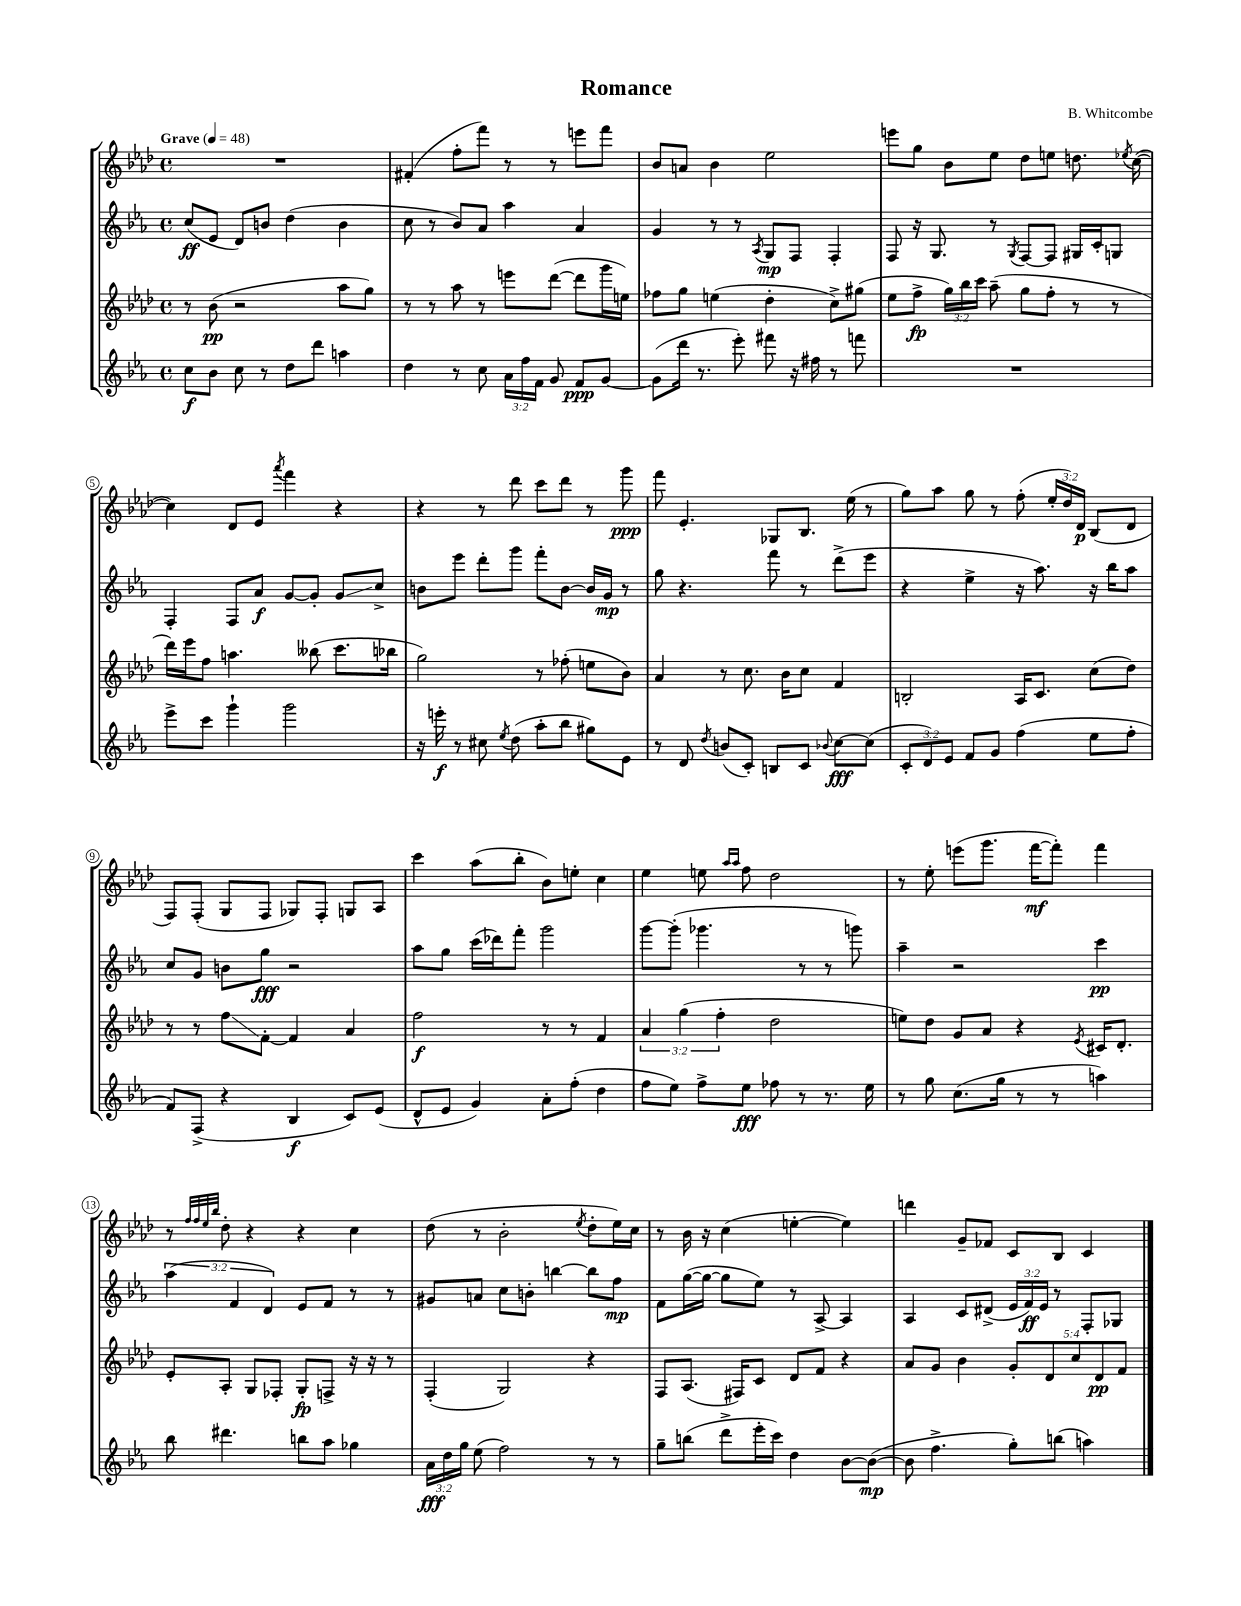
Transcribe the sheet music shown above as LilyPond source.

\header { title = "Romance" composer = "B. Whitcombe" }
<<
\new StaffGroup <<
\new Staff = "s0" {
    \clef treble \key aes \major \defaultTimeSignature \time 4/4 \override Staff.TupletNumber.text = #tuplet-number::calc-fraction-text \tempo "Grave" 4 = 48
    \autoBeamOff R1 |
    fis'4-.( f''8[-. f'''8]) r8 r8 e'''8[ f'''8] |
    bes'8[ a'8] bes'4 ees''2 |
    e'''8[ g''8] bes'8[ ees''8] des''8[ e''8] d''8. \acciaccatura { ees''8 } c''16~( |
    c''4) des'8[ ees'8] \acciaccatura { aes'''8 } f'''4 r4 |
    r4 r8 des'''8 c'''8[ des'''8] r8 g'''8\ppp |
    f'''8 ees'4.-. ges8[ bes8.] ees''16( r8 |
    g''8[) aes''8] g''8 r8 f''8-.( \tuplet 3/2 { ees''16[-. des''16) des'16]\p } bes8[( des'8] |
    f8[) f8]-.( g8[ f8] ges8[) f8]-. g8[ aes8] |
    c'''4 aes''8[( bes''8]-. bes'8[) e''8]-. c''4 |
    ees''4 e''8 \grace { aes''16[ aes''16] } f''8 des''2 |
    r8 ees''8-. e'''8[( g'''8.] f'''16[~\mf f'''8]-.) f'''4 |
    r8 \grace { f''32[ f''32 ees''32 bes''32] } des''8-. r4 r4 c''4 |
    des''8( r8 bes'2-. \acciaccatura { ees''8 } des''8[-. ees''16) c''16] |
    r8 bes'16 r16 c''4( e''4~-. e''4) |
    d'''4 g'8[-- fes'8] c'8[ bes8] c'4 \bar "|." |
}
\new Staff = "s1" {
    \clef treble \key ees \major \defaultTimeSignature \time 4/4 \override Staff.TupletNumber.text = #tuplet-number::calc-fraction-text
    \autoBeamOff c''8[\ff( ees'8] d'8[) b'8] d''4( b'4 |
    c''8 r8 bes'8[) aes'8] aes''4 aes'4 |
    g'4 r8 r8 \acciaccatura { aes8 } g8[\mp f8] f4-. |
    f8 r16 g8. r8 \acciaccatura { g8 } f8[~ f8] gis16[ c'16-. g8] |
    f4-. f8[ aes'8]\f g'8[~ g'8]-. g'8[\glissando c''8]-> |
    b'8[ ees'''8] d'''8[-. g'''8] f'''8[-. b'8]~ b'16[ g'16]\mp r8 |
    g''8 r4. f'''8 r8 d'''8[->( ees'''8] |
    r4 ees''4-> r16 aes''8.) r16 bes''16[ aes''8] |
    c''8[ g'8] b'8[ g''8]\fff r2 |
    aes''8[ g''8] c'''16[( des'''16) f'''8]-. g'''2 |
    g'''8[~ g'''8]-.( ges'''4. r8 r8 g'''8) |
    aes''4-- r2 c'''4\pp |
    \tuplet 3/2 { aes''4( f'4 d'4) } ees'8[ f'8] r8 r8 |
    gis'8[ a'8] c''8[ b'8]-. b''4~ b''8[ f''8]\mp |
    f'8[ g''16~( g''16]~ g''8[ ees''8]) r8 aes8~-> aes4 |
    aes4 c'8[ dis'8]->( \tuplet 3/2 { ees'16[ f'16\ff) ees'16] } r8 f8[-. ges8] \bar "|." |
}
\new Staff = "s2" {
    \clef treble \key aes \major \defaultTimeSignature \time 4/4 \override Staff.TupletNumber.text = #tuplet-number::calc-fraction-text
    \autoBeamOff r8 bes'8\pp( r2 aes''8[ g''8]) |
    r8 r8 aes''8 r8 e'''8[ des'''8]~( des'''8[ g'''16 e''16]) |
    fes''8[ g''8] e''4( des''4-. c''8[->) gis''8]( |
    ees''8[ f''8]->\fp \tuplet 3/2 { g''16[) bes''16 c'''16] } aes''8--( g''8[ f''8]-. r8 r8 |
    des'''16[) ees'''16 f''8] a''4. beses''8( c'''8.[ bes''16] |
    g''2) r8 fes''8-.( e''8[ bes'8]) |
    aes'4 r8 c''8. bes'16[ c''8] f'4 |
    b2-. aes16[ c'8.] c''8[( des''8]) |
    r8 r8 f''8[\glissando f'8]~-. f'4 aes'4 |
    f''2\f r8 r8 f'4 |
    \tuplet 3/2 { aes'4 g''4( f''4-. } des''2 |
    e''8[) des''8] g'8[ aes'8] r4 \acciaccatura { ees'8 } cis'16[ des'8.]-. |
    ees'8[-. aes8]-. g8[ fes8]-. g8[-.\fp f8]-> r16 r16 r8 |
    f4-.( g2) r4 |
    f8[ aes8.]( fis16[) c'8] des'8[ f'8] r4 |
    aes'8[ g'8] bes'4 \tuplet 5/4 { g'8[-. des'8 c''8 des'8\pp f'8] } \bar "|." |
}
\new Staff = "s3" {
    \clef treble \key ees \major \defaultTimeSignature \time 4/4 \override Staff.TupletNumber.text = #tuplet-number::calc-fraction-text
    \autoBeamOff c''8[\f bes'8] c''8 r8 d''8[ d'''8] a''4 |
    d''4 r8 c''8 \tuplet 3/2 { aes'16[ f''16 f'16] } g'8 f'8[\ppp g'8]~ |
    g'8[( d'''16] r8. ees'''8-.) fis'''8 r16 fis''16 r8 f'''8 |
    R1 |
    ees'''8[-> c'''8] g'''4-! g'''2 |
    r16 e'''16-.\f r8 cis''8 \acciaccatura { ees''8 } d''8( aes''8[-. bes''8] gis''8[) ees'8] |
    r8 d'8 \acciaccatura { d''8 } b'8[( c'8]-.) b8[ c'8] \appoggiatura { bes'8 } c''8[~\fff c''8]( |
    \tuplet 3/2 { c'8[-. d'8) ees'8] } f'8[ g'8] f''4( ees''8[ f''8]-. |
    f'8[) f8]->( r4 bes4\f c'8[) ees'8]( |
    d'8[-^ ees'8] g'4) aes'8[-. f''8]-.( d''4 |
    f''8[ ees''8]) f''8[-> ees''8]\fff fes''8 r8 r8. ees''16 |
    r8 g''8 c''8.[( g''16] r8 r8 a''4) |
    bes''8 dis'''4. b''8[ aes''8] ges''4 |
    \tuplet 3/2 { aes'16[\fff d''16 g''16] } ees''8( f''2) r8 r8 |
    g''8[-- b''8]( d'''8[-> ees'''16-. c'''16]) d''4 bes'8[~ bes'8]~\mp( |
    bes'8 f''4.-> g''8[-.) b''8]( a''4) \bar "|." |
}
>>
>>
\layout { \context { \Score \override BarNumber.stencil = #(make-stencil-circler 0.1 0.3 ly:text-interface::print) } }
